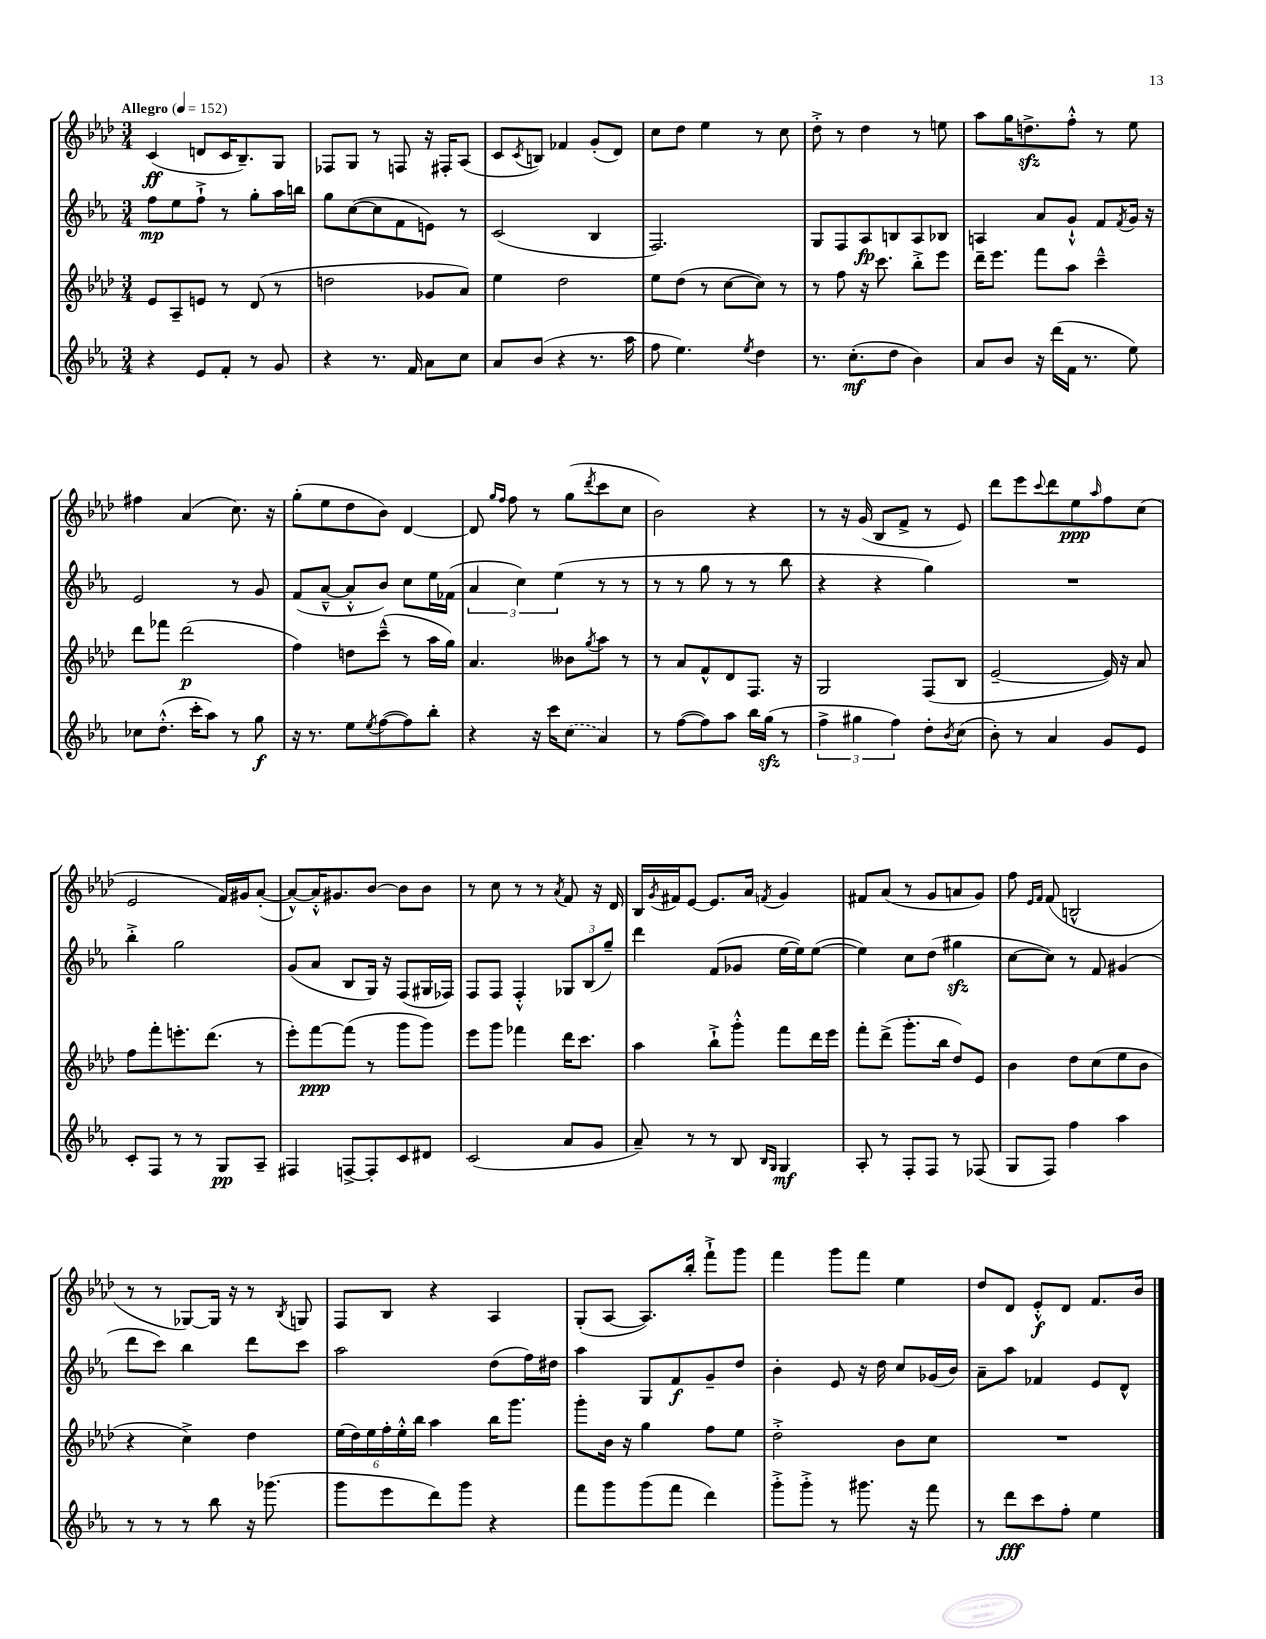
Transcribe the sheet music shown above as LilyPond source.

<<
\new StaffGroup <<
\new Staff = "s0" {
    \clef treble \key aes \major \numericTimeSignature \time 3/4 \tempo "Allegro" 4 = 152
    c'4\ff( d'8 c'16 bes8.--) g8 |
    fes8 g8 r8 f8 r16 fis16-. aes8( |
    c'8 \acciaccatura { c'8 } b8) fes'4 g'8-.( des'8) |
    c''8 des''8 ees''4 r8 c''8 |
    des''8-.-> r8 des''4 r8 e''8 |
    aes''8 g''16 d''8.->\sfz f''8-.-^ r8 ees''8 |
    fis''4 aes'4( c''8.) r16 |
    g''8-.( ees''8 des''8 bes'8) des'4~ |
    des'8 \grace { g''16 f''16 } f''8 r8 g''8( \acciaccatura { des'''8 } c'''8 c''8 |
    bes'2) r4 |
    r8 r16 g'16( bes8 f'8-> r8 ees'8) |
    des'''8 ees'''8 \appoggiatura { c'''8 } des'''8 ees''8\ppp \grace { aes''16 } f''8 c''8( |
    ees'2 f'16) gis'16 aes'8~-.( |
    aes'8~-^) aes'16-.-^ gis'8. bes'8~ bes'8 bes'8 |
    r8 c''8 r8 r8 \acciaccatura { aes'8 } f'8 r16 des'16 |
    bes16 \acciaccatura { g'8 } fis'16 ees'8~ ees'8. aes'16 \acciaccatura { f'8 } g'4 |
    fis'8 aes'8( r8 g'8 a'8 g'8) |
    f''8 \grace { ees'16 f'16 } f'8( b2-^ |
    r8 r8 ges8~) ges16 r16 r8 \acciaccatura { bes8 } g8 |
    f8 bes8 r4 aes4 |
    g8-.( aes8~ aes8.) bes''16-. f'''8-!-> g'''8 |
    f'''4 g'''8 f'''8 ees''4 |
    des''8 des'8 ees'8-.-^\f des'8 f'8. bes'16 \bar "|." |
}
\new Staff = "s1" {
    \clef treble \key ees \major \numericTimeSignature \time 3/4
    f''8\mp ees''8 f''8-!-> r8 g''8-. aes''16 b''16 |
    g''8 c''8~( c''8 f'8 e'8) r8 |
    c'2( bes4 |
    f2.) |
    g8 f8 aes8\fp b8 aes8 bes8 |
    a4 aes'8 g'8-!-^ f'8 \acciaccatura { f'8 } g'16 r16 |
    ees'2 r8 g'8 |
    f'8( aes'8~---^ aes'8-.-^ bes'8) c''8 ees''16 fes'16( |
    \tuplet 3/2 { aes'4 c''4) ees''4( } r8 r8 |
    r8 r8 g''8 r8 r8 bes''8 |
    r4 r4 g''4) |
    R2. |
    bes''4-.-> g''2 |
    g'8( aes'8 bes8 g16) r16 f8( gis16 fes16) |
    f8 f8 f4-.-^ \tuplet 3/2 { ges8 bes8( g''8--) } |
    d'''4 f'8( ges'8 ees''16~ ees''16) ees''8~( |
    ees''4) c''8 d''8( gis''4\sfz |
    c''8~ c''8) r8 f'8 gis'4( |
    d'''8 c'''8) bes''4 d'''8 c'''8 |
    aes''2 d''8( f''16) dis''16 |
    aes''4 g8 f'8\f g'8-- d''8 |
    bes'4-. ees'8 r16 d''16 c''8 ges'16( bes'16) |
    aes'8-- aes''8 fes'4 ees'8 d'8-^ \bar "|." |
}
\new Staff = "s2" {
    \clef treble \key aes \major \numericTimeSignature \time 3/4
    ees'8 aes8-- e'8 r8 des'8( r8 |
    d''2 ges'8 aes'8) |
    ees''4 des''2 |
    ees''8 des''8( r8 c''8~ c''8) r8 |
    r8 f''8 r16 c'''8. bes''8-.-> ees'''8 |
    des'''16-- ees'''8. f'''8 aes''8 c'''4---^ |
    des'''8 fes'''8 des'''2\p( |
    f''4) d''8 c'''8---^( r8 aes''16 g''16) |
    aes'4. beses'8 \acciaccatura { g''8 } aes''8 r8 |
    r8 aes'8 f'8-^ des'8 f8. r16 |
    g2 f8( bes8 |
    ees'2~-- ees'16) r16 aes'8 |
    f''8 f'''8-. e'''8.-. des'''8.( r8 |
    ees'''8-.) f'''8~\ppp f'''8( r8 g'''8 g'''8) |
    ees'''8 g'''8 fes'''4 des'''16 c'''8. |
    aes''4 bes''8-!-> g'''8-.-^ f'''8 des'''16 ees'''16 |
    f'''8-. des'''8->( g'''8.-. bes''16 des''8) ees'8 |
    bes'4 des''8 c''8( ees''8 bes'8 |
    r4 c''4->) des''4 |
    \tuplet 6/4 { ees''16( des''16) ees''16 f''16-. ees''16-.-^ bes''16 } aes''4 bes''16 g'''8. |
    g'''8-. bes'16 r16 g''4 f''8 ees''8 |
    des''2-.-> bes'8 c''8 |
    R2. \bar "|." |
}
\new Staff = "s3" {
    \clef treble \key ees \major \numericTimeSignature \time 3/4
    r4 ees'8 f'8-. r8 g'8 |
    r4 r8. f'16 aes'8 c''8 |
    aes'8 bes'8( r4 r8. aes''16 |
    f''8 ees''4.) \acciaccatura { ees''8 } d''4 |
    r8. c''8.-.\mf( d''8 bes'4) |
    aes'8 bes'8 r16 d'''16( f'16 r8. ees''8) |
    ces''8 d''8.-.-^( c'''16-. aes''8) r8 g''8\f |
    r16 r8. ees''8 \acciaccatura { ees''8 } f''8~( f''8) bes''8-. |
    r4 r16 c'''16 \once \slurDashed c''8( aes'4) |
    r8 f''8~( f''8) aes''8 bes''16 g''16\sfz( r8 |
    \tuplet 3/2 { f''4-> gis''4 f''4) } d''8-. \acciaccatura { bes'8 } c''8( |
    bes'8-.) r8 aes'4 g'8 ees'8 |
    c'8-. f8 r8 r8 g8\pp aes8-- |
    fis4 f8~-> f8-. c'8 dis'8 |
    c'2( aes'8 g'8 |
    aes'8--) r8 r8 bes8 \grace { bes16 g16 } g4\mf |
    aes8-. r8 f8-. f8 r8 fes8( |
    g8 f8) f''4 aes''4 |
    r8 r8 r8 bes''8 r16 ges'''8.( |
    g'''8 ees'''8 d'''8) g'''8 r4 |
    f'''8 g'''8 g'''8( f'''8 d'''4) |
    g'''8-.-> g'''8-.-> r8 gis'''8. r16 f'''8 |
    r8 d'''8\fff c'''8 f''8-. ees''4 \bar "|." |
}
>>
>>
\layout { \context { \Score \remove "Bar_number_engraver" } }
